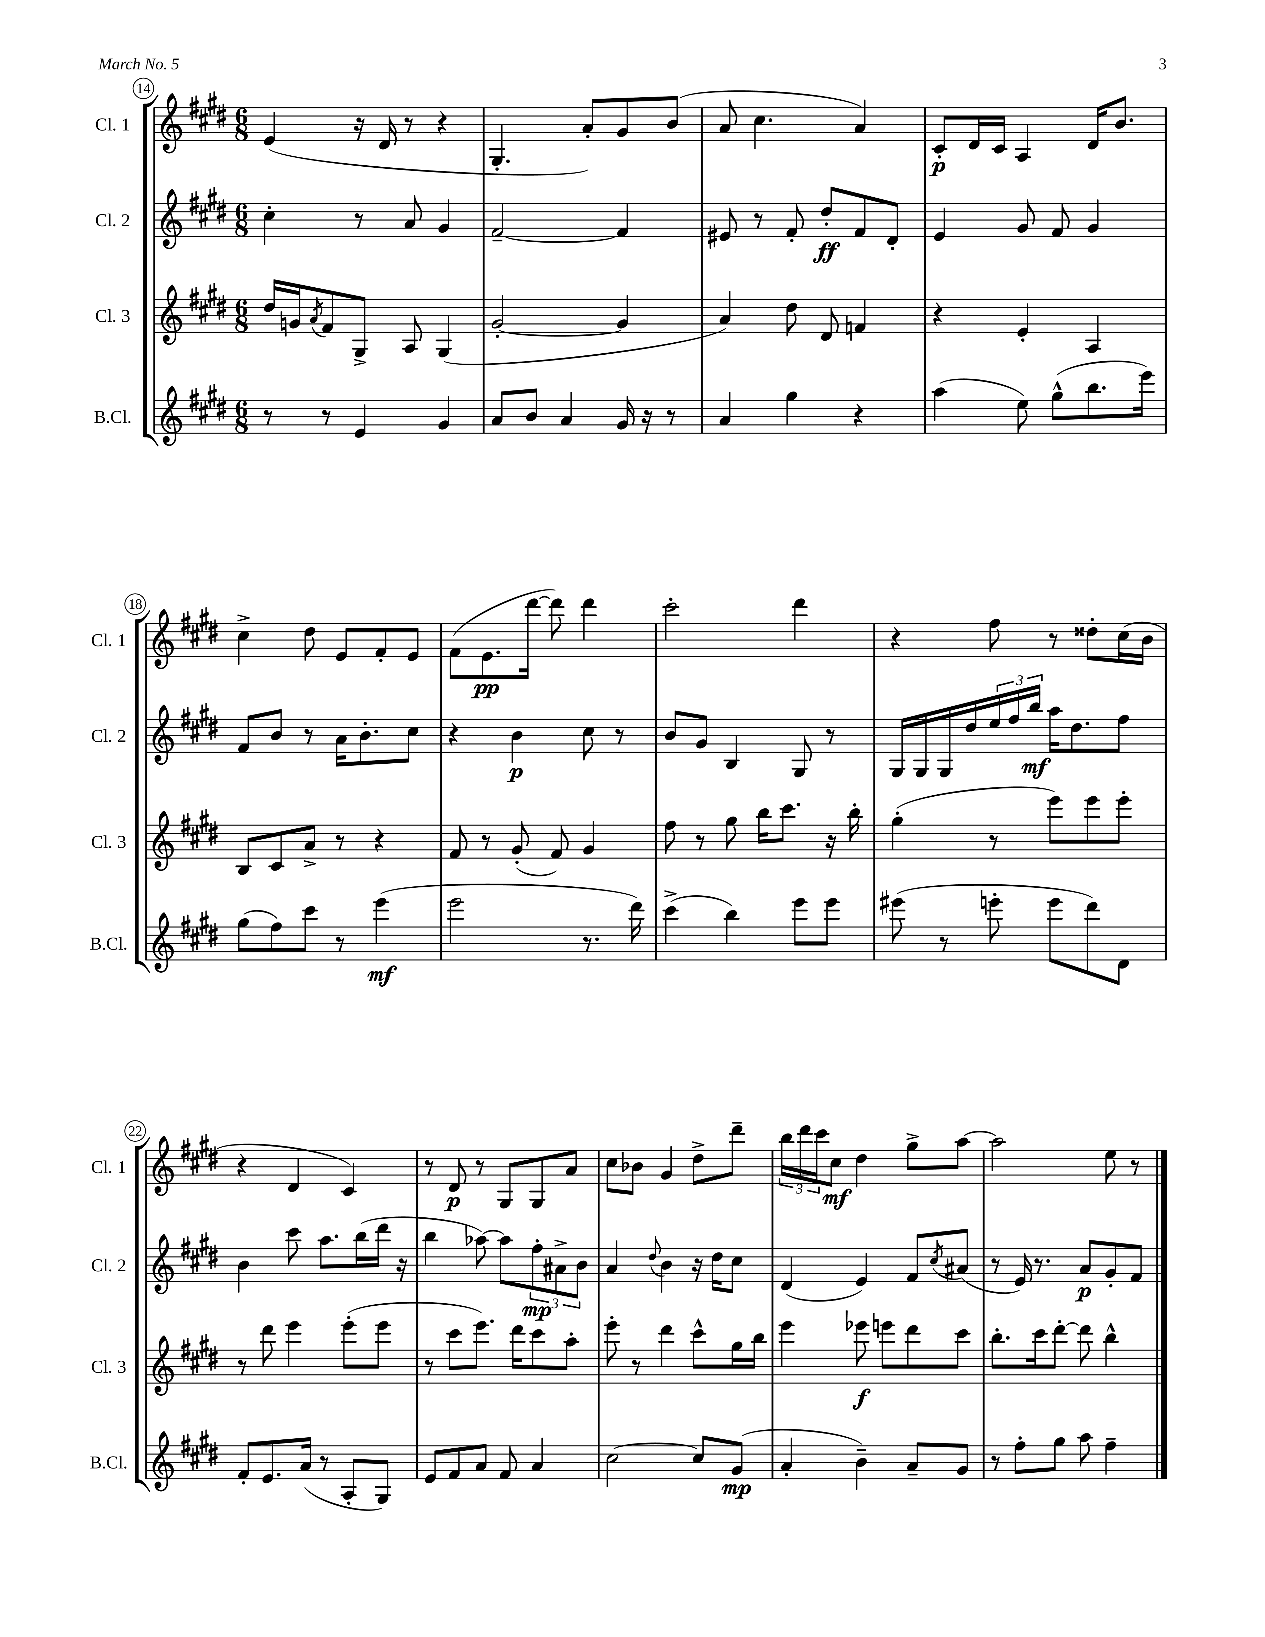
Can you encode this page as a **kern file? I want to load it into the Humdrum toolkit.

**kern	**dynam	**kern	**dynam	**kern	**dynam	**kern	**dynam
*part4	*part4	*part3	*part3	*part2	*part2	*part1	*part1
*staff4	*staff4	*staff3	*staff3	*staff2	*staff2	*staff1	*staff1
*I"B.Cl.	*	*I"Cl. 3	*	*I"Cl. 2	*	*I"Cl. 1	*
*I'B.Cl.	*	*I'Cl. 3	*	*I'Cl. 2	*	*I'Cl. 1	*
*clefG2	*	*clefG2	*	*clefG2	*	*clefG2	*
*k[f#c#g#d#]	*	*k[f#c#g#d#]	*	*k[f#c#g#d#]	*	*k[f#c#g#d#]	*
*M6/8	*	*M6/8	*	*M6/8	*	*M6/8	*
=14	=14	=14	=14	=14	=14	=14	=14
8r	.	16dd#/LL	.	4cc#'\	.	(4e/	.
.	.	16gn/J	.	.	.	.	.
.	.	8qa/	.	.	.	.	.
8r	.	8f#/	.	.	.	.	.
4e/	.	8G#^/J	.	8r	.	16r	.
.	.	.	.	.	.	16d#/	.
.	.	8A/	.	8a/	.	8r	.
4g#/	.	(4G#/	.	4g#/	.	4r	.
=15	=15	=15	=15	=15	=15	=15	=15
8a/L	.	[2g#'/	.	[2f#~/	.	4.G#'/	.
8b/J	.	.	.	.	.	.	.
4a/	.	.	.	.	.	.	.
.	.	.	.	.	.	8a'/L)	.
16g#/	.	4g#/]	.	4f#/]	.	8g#/	.
16r	.	.	.	.	.	.	.
8r	.	.	.	.	.	(8b/J	.
=16	=16	=16	=16	=16	=16	=16	=16
4a/	.	4a/)	.	8e#X/	.	8a/	.
.	.	.	.	8r	.	4.cc#\	.
4gg#\	.	8dd#\	.	8f#'/	.	.	.
.	.	8d#/	.	8dd#'/L	ff	.	.
4r	.	4fn/	.	8f#/	.	4a/)	.
.	.	.	.	8d#'/J	.	.	.
=17	=17	=17	=17	=17	=17	=17	=17
(4aa\	.	4r	.	4e/	.	8c#'/L	p
.	.	.	.	.	.	16d#/L	.
.	.	.	.	.	.	16c#/JJ	.
8ee\)	.	4e'/	.	8g#/	.	4A/	.
(8gg#^^\L	.	.	.	8f#/	.	.	.
8.bb\	.	4A/	.	4g#/	.	16d#/KL	.
.	.	.	.	.	.	8.b/J	.
16eee\Jk)	.	.	.	.	.	.	.
!!LO:LB:g=z
=18	=18	=18	=18	=18	=18	=18	=18
(8gg#\L	.	8B/L	.	8f#/L	.	4cc#^\	.
8ff#\)	.	8c#/	.	8b/J	.	.	.
8ccc#\J	.	8a^/J	.	8r	.	8dd#\	.
8r	.	8r	.	16a\KL	.	8e/L	.
.	.	.	.	8.b'\	.	.	.
(4eee\	mf	4r	.	.	.	8f#'/	.
.	.	.	.	8cc#\J	.	8e/J	.
=19	=19	=19	=19	=19	=19	=19	=19
2eee\	.	8f#/	.	4r	.	(8f#\L	.
.	.	8r	.	.	.	8.e\	pp
.	.	(8g#'/	.	4b\	p	.	.
.	.	.	.	.	.	[16ddd#\Jk	.
.	.	8f#/)	.	.	.	8ddd#\])	.
8.r	.	4g#/	.	8cc#\	.	4ddd#\	.
.	.	.	.	8r	.	.	.
16ddd#\)	.	.	.	.	.	.	.
=20	=20	=20	=20	=20	=20	=20	=20
(4ccc#^\	.	8ff#\	.	8b/L	.	2ccc#'\	.
.	.	8r	.	8g#/J	.	.	.
4bb\)	.	8gg#\	.	4B/	.	.	.
.	.	16bb\KL	.	.	.	.	.
.	.	8.ccc#\J	.	.	.	.	.
8eee\L	.	.	.	8G#/	.	4ddd#\	.
8eee\J	.	16r	.	8r	.	.	.
.	.	16bb'\	.	.	.	.	.
=21	=21	=21	=21	=21	=21	=21	=21
(8eee#X\	.	(4gg#'\	.	16G#/LL	.	4r	.
.	.	.	.	16G#/	.	.	.
8r	.	.	.	16G#/	.	.	.
.	.	.	.	16dd#/	.	.	.
8eeen'\	.	8r	.	24ee/	.	8ff#\	.
.	.	.	.	24ff#/	.	.	.
.	.	.	.	24bb/JJ	mf	.	.
8eee\L	.	8eee\L)	.	16aa\KL	.	8r	.
.	.	.	.	8.dd#\	.	.	.
8ddd#\)	.	8eee\	.	.	.	8dd##X'\L	.
8d#\J	.	8eee'\J	.	8ff#\J	.	(16cc#\L	.
.	.	.	.	.	.	16b\JJ	.
!!LO:LB:g=z
=22	=22	=22	=22	=22	=22	=22	=22
8f#'/L	.	8r	.	4b\	.	4r	.
8.e/	.	8ddd#\	.	.	.	.	.
.	.	4eee\	.	8ccc#\	.	4d#/	.
(16a/Jk	.	.	.	.	.	.	.
8r	.	.	.	8.aa\L	.	.	.
8A'/L	.	(8eee'\L	.	.	.	4c#/)	.
.	.	.	.	(16bb\L	.	.	.
8G#/J)	.	8eee\J	.	16ddd#\JJ	.	.	.
.	.	.	.	16r	.	.	.
=23	=23	=23	=23	=23	=23	=23	=23
8e/L	.	8r	.	4bb\	.	8r	.
8f#/	.	8ccc#\L	.	.	.	8d#/	p
8a/J	.	8.eee\J)	.	[8aa-X\)	.	8r	.
8f#/	.	.	.	8aa-\L]	.	8G#/L	.
.	.	16ddd#\KL	.	.	.	.	.
4a/	.	8ccc#\	.	12ff#'\	mp	8G#/	.
.	.	.	.	12a#X^\	.	.	.
.	.	8aa'\J	.	.	.	8a/J	.
.	.	.	.	12b\J	.	.	.
=24	=24	=24	=24	=24	=24	=24	=24
[2cc#\	.	8eee'\	.	4a/	.	8cc#\L	.
.	.	8r	.	.	.	8b-X\J	.
.	.	.	.	8qqdd#/	.	.	.
.	.	4ddd#\	.	4b\	.	4g#/	.
8cc#/L]	.	8ccc#^^\L	.	16r	.	8dd#^\L	.
.	.	.	.	16dd#\KL	.	.	.
(8g#/J	mp	16gg#\L	.	8cc#\J	.	8ddd#~\J	.
.	.	16bb\JJ	.	.	.	.	.
=25	=25	=25	=25	=25	=25	=25	=25
4a'/	.	4eee\	.	(4d#/	.	24bb\LL	.
.	.	.	.	.	.	24ddd#\	.
.	.	.	.	.	.	24ccc#\J	.
.	.	.	.	.	.	8cc#\J	mf
4b~\)	.	8eee-X\	f	4e/)	.	4dd#\	.
.	.	8eeen\L	.	.	.	.	.
8a~/L	.	8ddd#\	.	8f#/L	.	8gg#^\L	.
.	.	.	.	8qcc#/	.	.	.
8g#/J	.	8ccc#\J	.	(8a#X/J	.	[8aa\J	.
=26	=26	=26	=26	=26	=26	=26	=26
8r	.	8.bb'\L	.	8r	.	2aa\]	.
8ff#'\L	.	.	.	16e/)	.	.	.
.	.	16ccc#\k	.	8.r	.	.	.
8gg#\J	.	[8ddd#'\J	.	.	.	.	.
8aa\	.	8ddd#\]	.	8a/L	p	.	.
4ff#~\	.	4bb^^\	.	8g#'/	.	8ee\	.
.	.	.	.	8f#/J	.	8r	.
==	==	==	==	==	==	==	==
*-	*-	*-	*-	*-	*-	*-	*-
